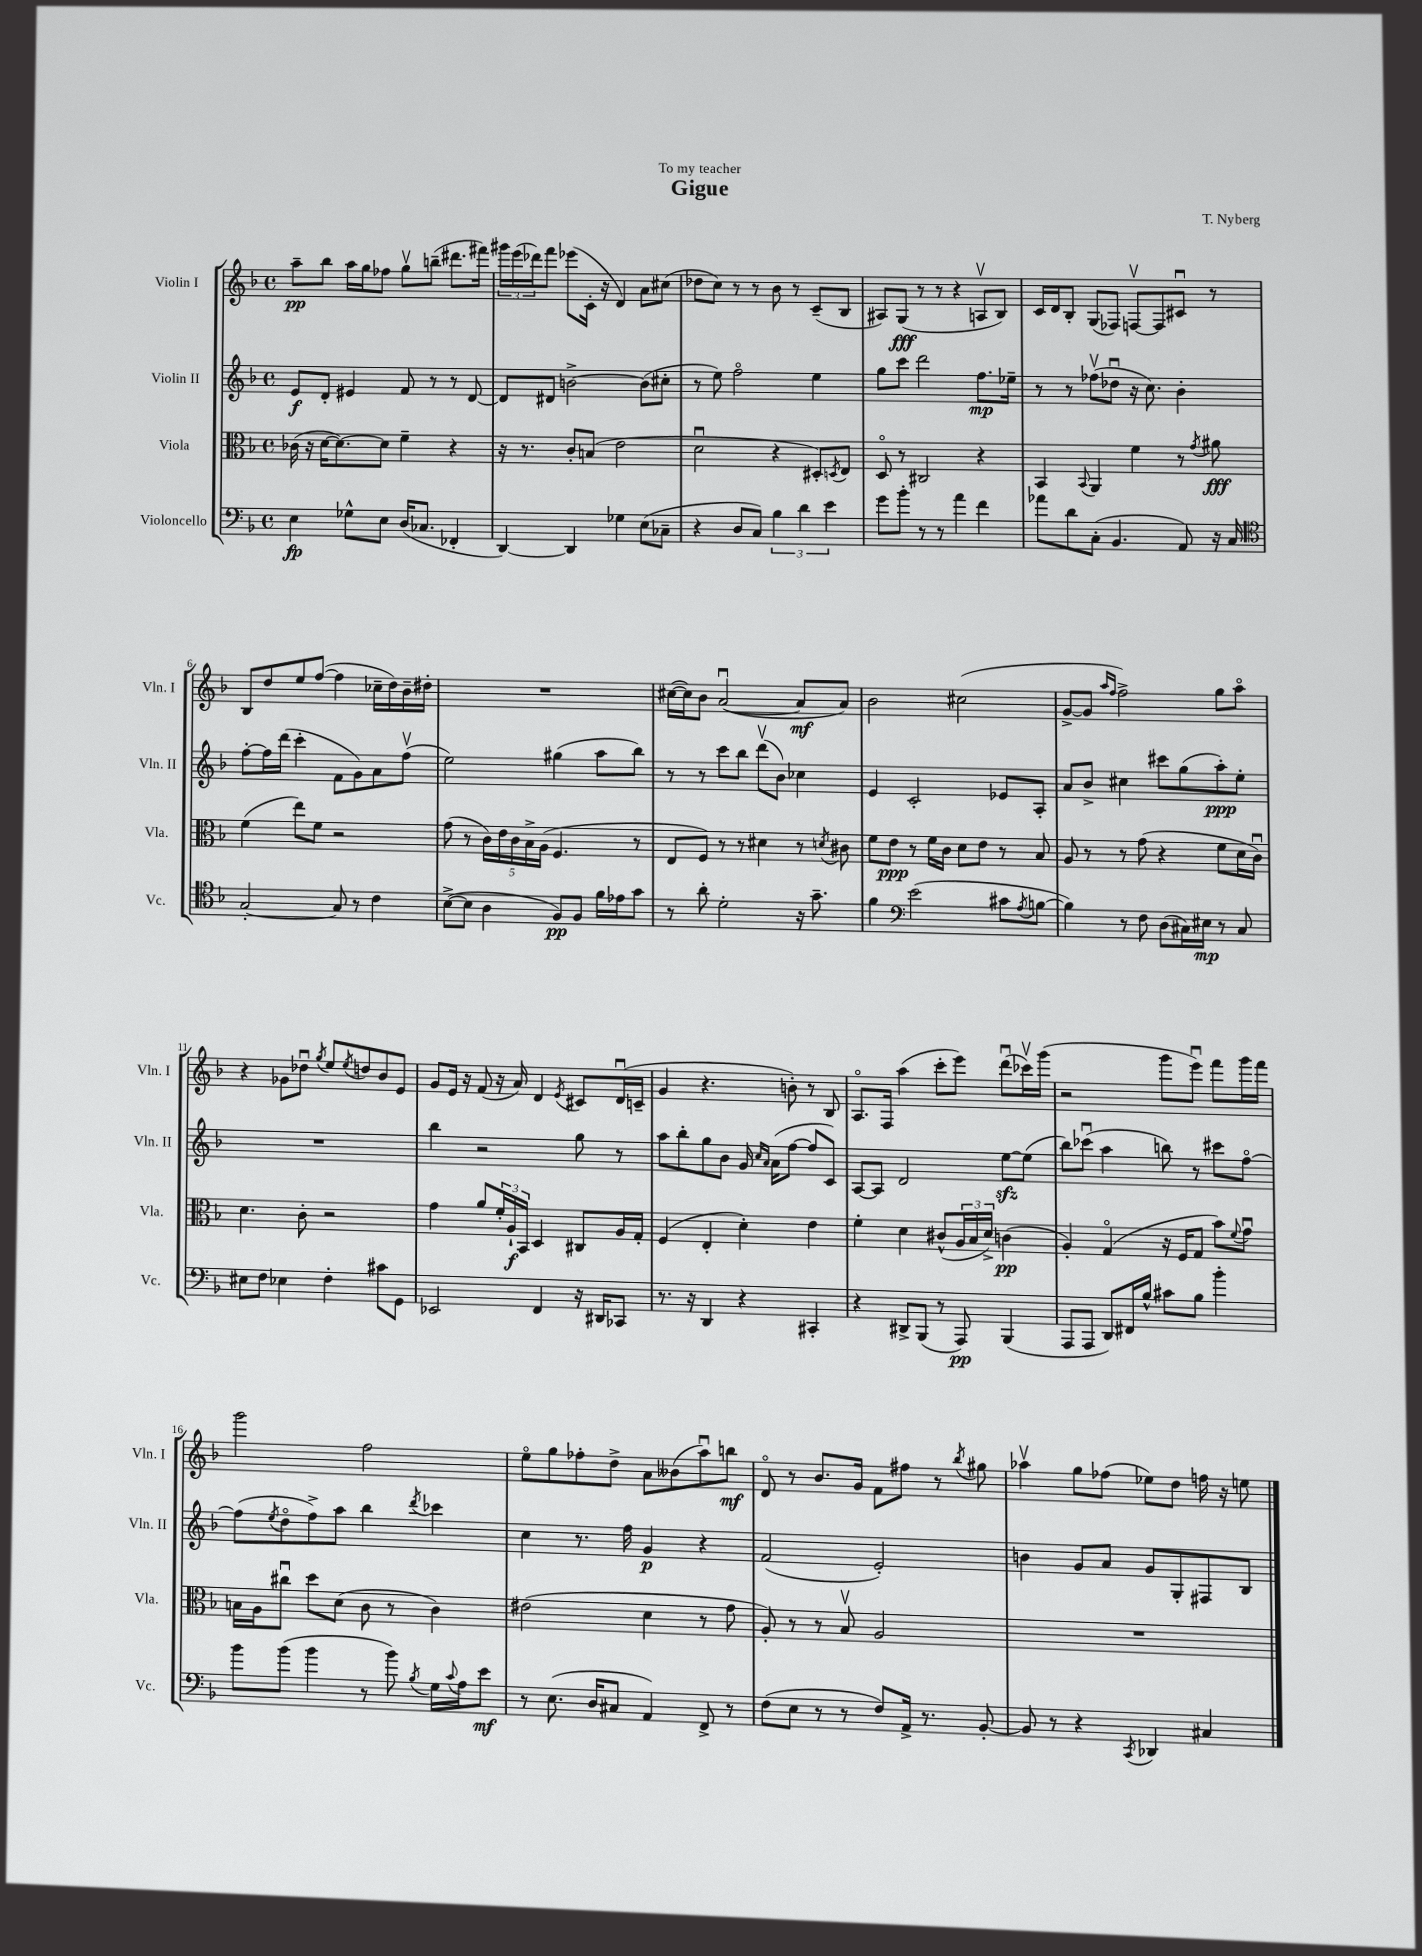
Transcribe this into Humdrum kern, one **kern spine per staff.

**kern	**dynam	**kern	**dynam	**kern	**dynam	**kern	**dynam
*part4	*part4	*part3	*part3	*part2	*part2	*part1	*part1
*staff4	*staff4	*staff3	*staff3	*staff2	*staff2	*staff1	*staff1
*I"Violoncello	*	*I"Viola	*	*I"Violin II	*	*I"Violin I	*
*I'Vc.	*	*I'Vla.	*	*I'Vln. II	*	*I'Vln. I	*
*clefF4	*	*clefC3	*	*clefG2	*	*clefG2	*
*k[b-]	*	*k[b-]	*	*k[b-]	*	*k[b-]	*
*M4/4	*	*M4/4	*	*M4/4	*	*M4/4	*
*met(c)	*	*met(c)	*	*met(c)	*	*met(c)	*
=1	=1	=1	=1	=1	=1	=1	=1
4E\	fp	(16c-X\	.	8e/L	f	8aa~\L	pp
.	.	16r	.	.	.	.	.
.	.	[16d\KL	.	8d'/J	.	8bb-\J	.
.	.	8.d\_)	.	.	.	.	.
8G-X^^\L	.	.	.	4e#X/	.	16aa\LL	.
.	.	.	.	.	.	16gg\J	.
8E\J	.	8d\J]	.	.	.	8ff-X\J	.
(16D/KL	.	4f~\	.	8f/	.	8ggv\L	.
8.C-X/J	.	.	.	.	.	.	.
.	.	.	.	8r	.	(8bbn~\J	.
4FF-X'/	.	4r	.	8r	.	8.ddd#X\L	.
.	.	.	.	[8d/	.	.	.
.	.	.	.	.	.	16fff#X\Jk)	.
=2	=2	=2	=2	=2	=2	=2	=2
[4DD/)	.	16r	.	8d/L]	.	24ggg#X\LL	.
.	.	.	.	.	.	(24eee\	.
.	.	8.r	.	.	.	.	.
.	.	.	.	.	.	24ddd-X\J)	.
.	.	.	.	8d#X/J	.	8fff\J	.
4DD/]	.	8c'/L	.	[2bn^\	.	(8eee-X\L	.
.	.	(8Bn/J	.	.	.	16c'\Jk	.
.	.	.	.	.	.	16r	.
4G-X\	.	2e\	.	.	.	4d/)	.
(8E\L	.	.	.	(8b\L]	.	8a\L	.
8C-X~\J	.	.	.	8cc#X'\J	.	(8cc#X\J	.
=3	=3	=3	=3	=3	=3	=3	=3
4r	.	2du\	.	8r	.	8dd-X\L	.
.	.	.	.	8ee\)	.	8cc\J)	.
8D/L	.	.	.	2ff\	.	8r	.
8C/J)	.	.	.	.	.	8r	.
6B-\	.	4r	.	.	.	8b-\	.
.	.	.	.	.	.	8r	.
6d\	.	.	.	.	.	.	.
.	.	8D#X'/L)	.	4ee\	.	(8c~/L	.
6e\	.	.	.	.	.	.	.
.	.	8qDn/	.	.	.	.	.
.	.	8E/J	.	.	.	8B-/J	.
=4	=4	=4	=4	=4	=4	=4	=4
8g\L	.	8D/	.	8gg\L	.	8A#X/L)	.
8b-'\J	.	8r	.	8ccc\J	.	(8G/J	fff
8r	.	2C#X/	.	2ddd\	.	8r	.
8r	.	.	.	.	.	8r	.
4a\	.	.	.	.	.	4r	.
4f\	.	4r	.	8.ff\L	mp	8Anv/L	.
.	.	.	.	.	.	8B-/J)	.
.	.	.	.	16ee-X~\Jk	.	.	.
=5	=5	=5	=5	=5	=5	=5	=5
8a-X\L	.	4BB-/	.	8r	.	16c/LL	.
.	.	.	.	.	.	16d/J	.
8d\	.	.	.	8r	.	8B-'/J	.
.	.	8qqBB-/	.	.	.	.	.
(8C'\J	.	4AA/	.	(8ff-Xv\L	.	(8G/L	.
4.BB-/	.	.	.	8dd-Xu\J	.	8F-X/J)	.
.	.	4f\	.	16r	.	[8Fnv/L	.
.	.	.	.	8.cc\)	.	.	.
.	.	.	.	.	.	8F/]	.
8AA/)	.	8r	.	4b-'\	.	8c#Xu/J	.
.	.	8qg/	.	.	.	.	.
16r	.	8a#X\	fff	.	.	8r	.
16C/	.	.	.	.	.	.	.
!!LO:LB:g=z
=6	=6	=6	=6	=6	=6	=6	=6
*clefC4	*	*	*	*	*	*	*
[2G'/	.	(4f\	.	[8ff'\L	.	8B-/L	.
.	.	.	.	16ff\L]	.	8dd/	.
.	.	.	.	(16ddd\JJ	.	.	.
.	.	8ee\L)	.	4ccc'\	.	8ee/	.
.	.	8f\J	.	.	.	([8ff/J	.
8G/]	.	2r	.	8f\L	.	4ff\]	.
8r	.	.	.	8g\)	.	.	.
4c\	.	.	.	8a\	.	16cc-X~\LL	.
.	.	.	.	.	.	16dd\)	.
.	.	.	.	(8ffv\J	.	16b-~\	.
.	.	.	.	.	.	16dd#X'\JJ	.
=7	=7	=7	=7	=7	=7	=7	=7
([8B-^\L	.	(8g\	.	2ee\)	.	1r	.
8B-\J]	.	8r	.	.	.	.	.
4A\	.	20c\LL)	.	.	.	.	.
.	.	20e\	.	.	.	.	.
.	.	20c\	.	.	.	.	.
.	.	20B-^\	.	.	.	.	.
.	.	(20A\JJ	.	.	.	.	.
8F/L)	pp	4.F/	.	(4gg#X\	.	.	.
8F/J	.	.	.	.	.	.	.
16f\LL	.	.	.	8aa\L	.	.	.
16e-X\J	.	.	.	.	.	.	.
8g\J	.	8r	.	8bb-\J)	.	.	.
=8	=8	=8	=8	=8	=8	=8	=8
8r	.	8E/L	.	8r	.	([16cc#X\LL	.
.	.	.	.	.	.	16cc#\J])	.
8a'\	.	8F/J)	.	8r	.	8b-\J	.
2d'\	.	8r	.	8ccc\L	.	([2au/	.
.	.	8r	.	8bb-\J	.	.	.
.	.	4d#X\	.	(8dddv\L	.	.	.
.	.	.	.	8b-\J)	.	.	.
16r	.	8r	.	4cc-X\	.	8a/L]	mf
8.g~\	.	.	.	.	.	.	.
.	.	8qdn/	.	.	.	.	.
.	.	8c#X\	.	.	.	8a/J)	.
=9	=9	=9	=9	=9	=9	=9	=9
4f\	.	8f\L	.	4e/	.	2b-\	.
.	.	8e\J	ppp	.	.	.	.
*clefF4	*	*	*	*	*	*	*
(2e\	.	8r	.	2c'/	.	.	.
.	.	16f\LL	.	.	.	.	.
.	.	16c\JJ	.	.	.	.	.
.	.	8d\L	.	.	.	(2cc#X\	.
.	.	8e\J	.	.	.	.	.
8c#X\L	.	8r	.	8e-X/L	.	.	.
8qA/	.	.	.	.	.	.	.
[8Bn\J	.	8B-/	.	8A'/J	.	.	.
=10	=10	=10	=10	=10	=10	=10	=10
4B\])	.	8A/	.	8a/L	.	[8g^/L	.
.	.	8r	.	8b-^/J	.	8g/J]	.
.	.	.	.	.	.	16qqaa/LL	.
.	.	.	.	.	.	16qqff/JJ	.
8r	.	8r	.	4cc#X\	.	2ff^\)	.
8F\	.	(8g\	.	.	.	.	.
(8D\L	.	4r	.	8ccc#X\L	.	.	.
16C#X\L)	.	.	.	(8gg\	.	.	.
16E#X\JJ	mp	.	.	.	.	.	.
8r	.	8f\L	.	8aa'\)	ppp	8gg\L	.
8C#/	.	16d\L	.	8ee'\J	.	8aa\J	.
.	.	16cu\JJ)	.	.	.	.	.
!!LO:LB:g=z
=11	=11	=11	=11	=11	=11	=11	=11
8E#X\L	.	4.d\	.	1r	.	4r	.
8F\J	.	.	.	.	.	.	.
4E-X\	.	.	.	.	.	8g-X\L	.
.	.	8c'\	.	.	.	8dd-Xu\J	.
.	.	.	.	.	.	8qgg/	.
4F'\	.	2r	.	.	.	8ee/L	.
.	.	.	.	.	.	8qee/	.
.	.	.	.	.	.	8ddn/	.
8c#X\L	.	.	.	.	.	8b-/	.
8GG\J	.	.	.	.	.	8e/J	.
=12	=12	=12	=12	=12	=12	=12	=12
2EE-X/	.	4g\	.	4bb-\	.	8g/L	.
.	.	.	.	.	.	16e/Jk	.
.	.	.	.	.	.	16r	.
.	.	8a/L	.	2r	.	(8f/	.
.	.	24f'/L	.	.	.	16r	.
.	.	24A`/	f	.	.	.	.
.	.	.	.	.	.	16a/)	.
.	.	24BB-/JJ	.	.	.	.	.
4FF/	.	4D/	.	.	.	4d/	.
.	.	.	.	.	.	8qe/	.
16r	.	8C#X/L	.	8gg\	.	8c#X/L	.
16DD#X/KL	.	.	.	.	.	.	.
8CC-X/J	.	16A/L	.	8r	.	(16du/L	.
.	.	16G'/JJ	.	.	.	16cn~/JJ	.
=13	=13	=13	=13	=13	=13	=13	=13
8.r	.	(4F/	.	8aa\L	.	4g/	.
.	.	.	.	8bb-'\	.	.	.
16r	.	.	.	.	.	.	.
4DD/	.	4E'/	.	8gg\	.	4.r	.
.	.	.	.	8b-\J	.	.	.
4r	.	4d'\)	.	16g/	.	.	.
.	.	.	.	16qqcc/LL	.	.	.
.	.	.	.	16qqa/JJ	.	.	.
.	.	.	.	(16a\KL	.	.	.
.	.	.	.	[8ff\J	.	8bn'\)	.
4CC#X'/	.	4e\	.	8ff/L]	.	8r	.
.	.	.	.	8c/J)	.	8B-/	.
=14	=14	=14	=14	=14	=14	=14	=14
4r	.	4f'\	.	[8A/L	.	8.A/L	.
.	.	.	.	8A/J]	.	.	.
.	.	.	.	.	.	16F/Jk	.
8DD#X^/L	.	4d\	.	2d/	.	(4aa\	.
(8BBB-/J	.	.	.	.	.	.	.
8r	.	(8c#X^^/L	.	.	.	8ccc'\L	.
8AAA/)	pp	24A/L	.	.	.	8eee\J)	.
.	.	24B-/	.	.	.	.	.
.	.	24d^/JJ)	.	.	.	.	.
(4BBB-/	.	(4cn\	pp	[8eezz\L	.	(8dddu\L	.
.	.	.	.	(8ee\J]	.	16ccc-Xv\L)	.
.	.	.	.	.	.	(16ggg\JJ	.
=15	=15	=15	=15	=15	=15	=15	=15
8AAA/L	.	4A'/)	.	8bb-\L)	.	2r	.
8AAA/J	.	.	.	(8ccc-Xu\J	.	.	.
8DD/L)	.	(4G/	.	4aa\	.	.	.
16FF#X/L	.	.	.	.	.	.	.
16B-^^/JJ	.	.	.	.	.	.	.
8c#X\L	.	16r	.	8bbn\)	.	8ggg\L	.
.	.	16F/KL	.	.	.	.	.
8B-\J	.	8G/J	.	8r	.	8eeeu\J)	.
4b-'\	.	8b-\L)	.	8ccc#X\L	.	8fff\L	.
.	.	8qqf/	.	.	.	.	.
.	.	8gu\J	.	[8ff\J	.	16ggg\L	.
.	.	.	.	.	.	16fff\JJ	.
!!LO:LB:g=z
=16	=16	=16	=16	=16	=16	=16	=16
8b-\L	.	16Bn\LL	.	(8ff\L]	.	2ggg\	.
.	.	16A\J	.	.	.	.	.
.	.	.	.	8qee/	.	.	.
(8b-\J	.	8cc#Xu\J	.	8dd\	.	.	.
4b-\	.	8dd\L	.	8ff^\)	.	.	.
.	.	(8d\J	.	8aa\J	.	.	.
8r	.	8c\	.	4bb-\	.	2ff\	.
8b-\)	.	8r	.	.	.	.	.
8qB-/	.	.	.	8qddd/	.	.	.
16G\LL	.	4c\)	.	4ccc-X\	.	.	.
8qqc/	.	.	.	.	.	.	.
16A\J	.	.	.	.	.	.	.
8e\J	mf	.	.	.	.	.	.
=17	=17	=17	=17	=17	=17	=17	=17
8r	.	(2e#X\	.	4cc\	.	8ee\L	.
(8.E\	.	.	.	.	.	8gg\	.
.	.	.	.	8.r	.	8ff-X'\	.
16D/KL	.	.	.	.	.	.	.
8C#X/J	.	.	.	.	.	8dd^\J	.
.	.	.	.	16ff\	.	.	.
4AA/)	.	4d\	.	4g/	p	8a\L	.
.	.	.	.	.	.	(8b--X\	.
8FF^/	.	8r	.	4r	.	8aau\)	.
8r	.	8g\	.	.	.	8bbn\J	mf
=18	=18	=18	=18	=18	=18	=18	=18
(8F\L	.	8A'/)	.	(2f/	.	8d/	.
8E\J	.	8r	.	.	.	8r	.
8r	.	8r	.	.	.	8.b-/L	.
8r	.	8B-v/	.	.	.	.	.
.	.	.	.	.	.	16g/Jk	.
8F/L)	.	2A/	.	2e'/)	.	8f\L	.
16AA^/Jk	.	.	.	.	.	8ff#X\J	.
8.r	.	.	.	.	.	.	.
.	.	.	.	.	.	8r	.
.	.	.	.	.	.	8qbb-/	.
[8BB-'/	.	.	.	.	.	8gg#X\	.
=19	=19	=19	=19	=19	=19	=19	=19
8BB-/]	.	1r	.	4bn\	.	4aa-Xv\	.
8r	.	.	.	.	.	.	.
4r	.	.	.	8g/L	.	8gg\L	.
.	.	.	.	8a/J	.	(8ff-X\J	.
8qCC/	.	.	.	.	.	.	.
4DD-X/	.	.	.	8g/L	.	8ee-X\L)	.
.	.	.	.	8G'/	.	8dd\J	.
4C#X/	.	.	.	8F#X/	.	16ffn\	.
.	.	.	.	.	.	16r	.
.	.	.	.	8B-/J	.	8een\	.
==	==	==	==	==	==	==	==
*-	*-	*-	*-	*-	*-	*-	*-
